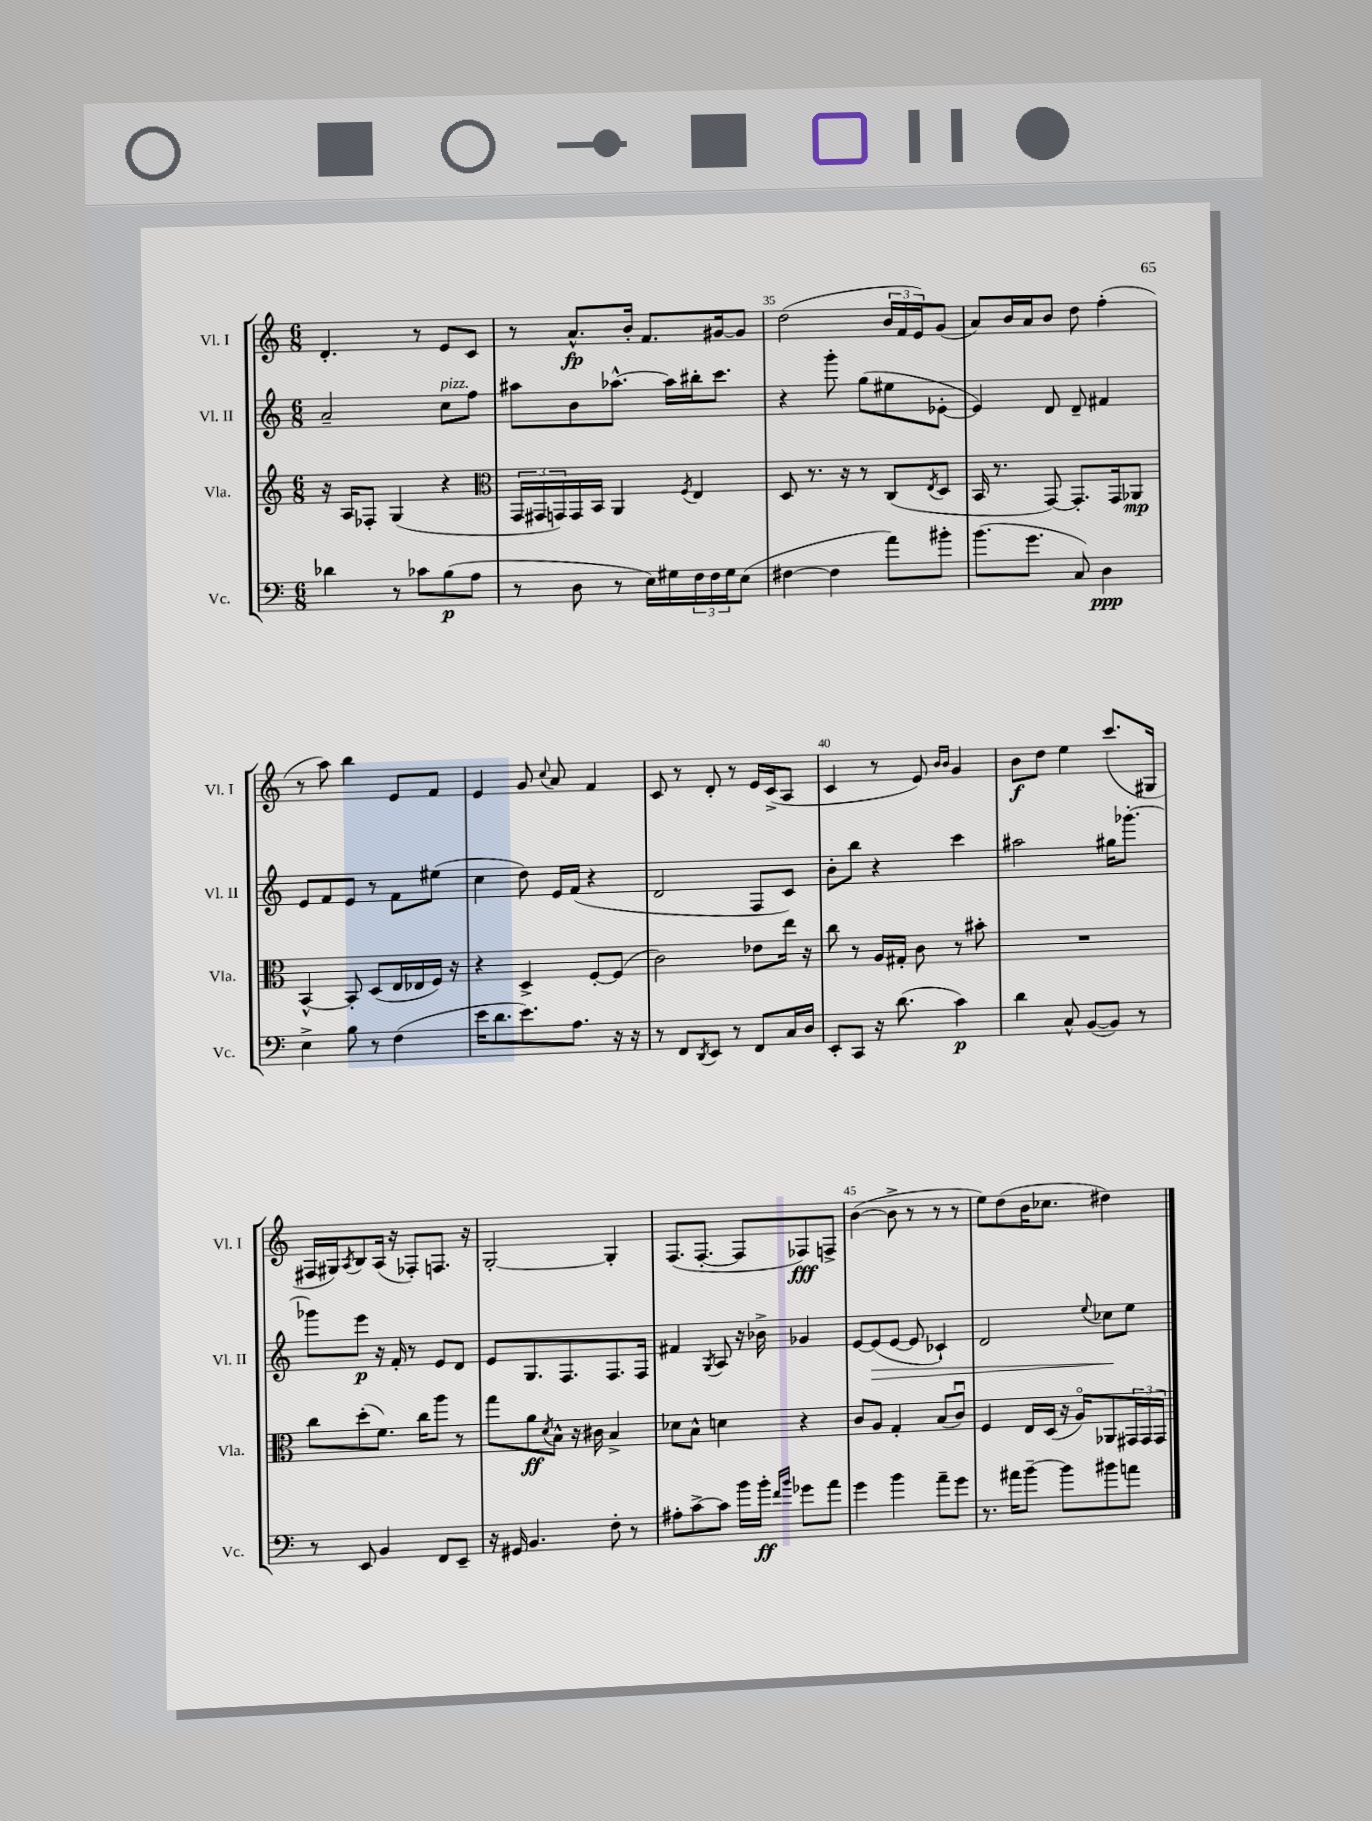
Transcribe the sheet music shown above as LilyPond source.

<<
\new StaffGroup <<
\new Staff = "s0" \with { instrumentName = "Vl. I" shortInstrumentName = "Vl. I" } {
    \clef treble \key c \major \numericTimeSignature \time 6/8
    d'4.-. r8 e'8 c'8 |
    r8 a'8.-^\fp b'16-. f'8. gis'16~ gis'8 |
    d''2( \tuplet 3/2 { b'16 f'16 e'16) } g'8( |
    a'8) b'16 a'16 b'8 d''8 f''4-.( |
    r8 a''8) b''4 e'8 f'8 |
    e'4 g'8 \appoggiatura { c''8 } a'8 f'4 |
    c'8 r8 d'8-. r8 e'16 c'16->( a8 |
    c'4 r8 e'8) \grace { b'16 b'16 } g'4 |
    b'8\f d''8 e''4 c'''8.( gis16 |
    fis16 gis16) \acciaccatura { a8 } b8 a16( r16 fes8-.) f8. r16 |
    g2~-. g4-. |
    f8.( f8.~-. f8 fes8\fff) f8-> |
    b'4~( b'8-> r8 r8 r8 |
    e''8) d''8( b'16 ces''8. dis''4) \bar "|." |
}
\new Staff = "s1" \with { instrumentName = "Vl. II" shortInstrumentName = "Vl. II" } {
    \clef treble \key c \major \numericTimeSignature \time 6/8
    a'2-- c''8^\markup { \italic "pizz." } f''8 |
    ais''8 b'8 aes''8.~-^ aes''16 bis''16-. c'''8. |
    r4 g'''8-. g''8( eis''8 ees'8~-. |
    ees'4) d'8 d'8-- fis'4 |
    e'8 f'8 e'8 r8 f'8 eis''8( |
    c''4 d''8) e'16 f'16( r4 |
    d'2 f8 c'8) |
    b'8-. b''8 r4 c'''4 |
    ais''2 gis''16 ges'''8.~-. |
    ges'''8 e'''8\p r16 f'16-. r8 e'8 d'8 |
    e'8 g8. f8. f8. f16 |
    fis'4 \acciaccatura { g8 } a8 r16 bes'16-> ges'4 |
    e'8~ e'8\>( e'8~ e'8 ces'4-!) |
    d'2 \appoggiatura { e''8 } ces''8\! e''8 \bar "|." |
}
\new Staff = "s2" \with { instrumentName = "Vla." shortInstrumentName = "Vla." } {
    \clef treble \key c \major \numericTimeSignature \time 6/8
    r16 a16 fes8-. g4( r4 |
    \clef alto \tuplet 3/2 { g,16 gis,16 g,16) } g,16 b,16 a,4 \acciaccatura { f8 } e4 |
    d8 r8. r16 r8 c8( \acciaccatura { e8 } d8 |
    b,16 r8. g,8~) g,8.-. g,16 aes,8\mp |
    b,4~-^ b,8-. d8( e16 ees16 f16) r16 |
    r4 d4-> f8~-. f8( |
    c'2) ees'8 e''16 r16 |
    c''8 r8 a16 gis16-. c'8 r8 bis'8-. |
    R2. |
    c''8 d''8-.( f'8.) c''16 a''8 r8 |
    g''8 a'8\ff \acciaccatura { d'8 } b8-^ r16 cis'16 b4-> |
    des'8 b8-^ d'4 r4 |
    c'8 a8 g4-. b8( c'8\downbow) |
    f4 e16 d16( r16 a16\flageolet) aes,8 \tuplet 3/2 { gis,16 gis,16 gis,16 } \bar "|." |
}
\new Staff = "s3" \with { instrumentName = "Vc." shortInstrumentName = "Vc." } {
    \clef bass \key c \major \numericTimeSignature \time 6/8
    des'4 r8 ces'8 b8\p( a8 |
    r8 d8 r8 e16) gis16 \tuplet 3/2 { f16 f16 gis16 } e8( |
    fis4~ fis4 a'8) bis'8-. |
    b'8.( g'8. c8) d4\ppp |
    e4-> b8 r8 f4( |
    e'16 d'8. e'8.) a8. r16 r16 |
    r8 f,8 \acciaccatura { d,8 } e,8 r8 f,8 c16 d16 |
    e,8-. c,8 r16 d'8.( c'4\p) |
    d'4 c8-^ b,8~( b,8) r8 |
    r8 e,8 b,4 f,8 e,8-- |
    r16 gis,16 b,4. f8-. r8 |
    ais8-. c'8~-> c'8 b'16 b'16-.\ff \grace { f'16 b'16 } ges'8 a'8 |
    g'4 b'4 a'8-- g'8 |
    r8. ais'16 b'8~-- b'8 bis'8 a'8 \bar "|." |
}
>>
>>
\layout { \context { \Score currentBarNumber = #33 \override BarNumber.break-visibility = ##(#f #t #t) barNumberVisibility = #(every-nth-bar-number-visible 5) } }
